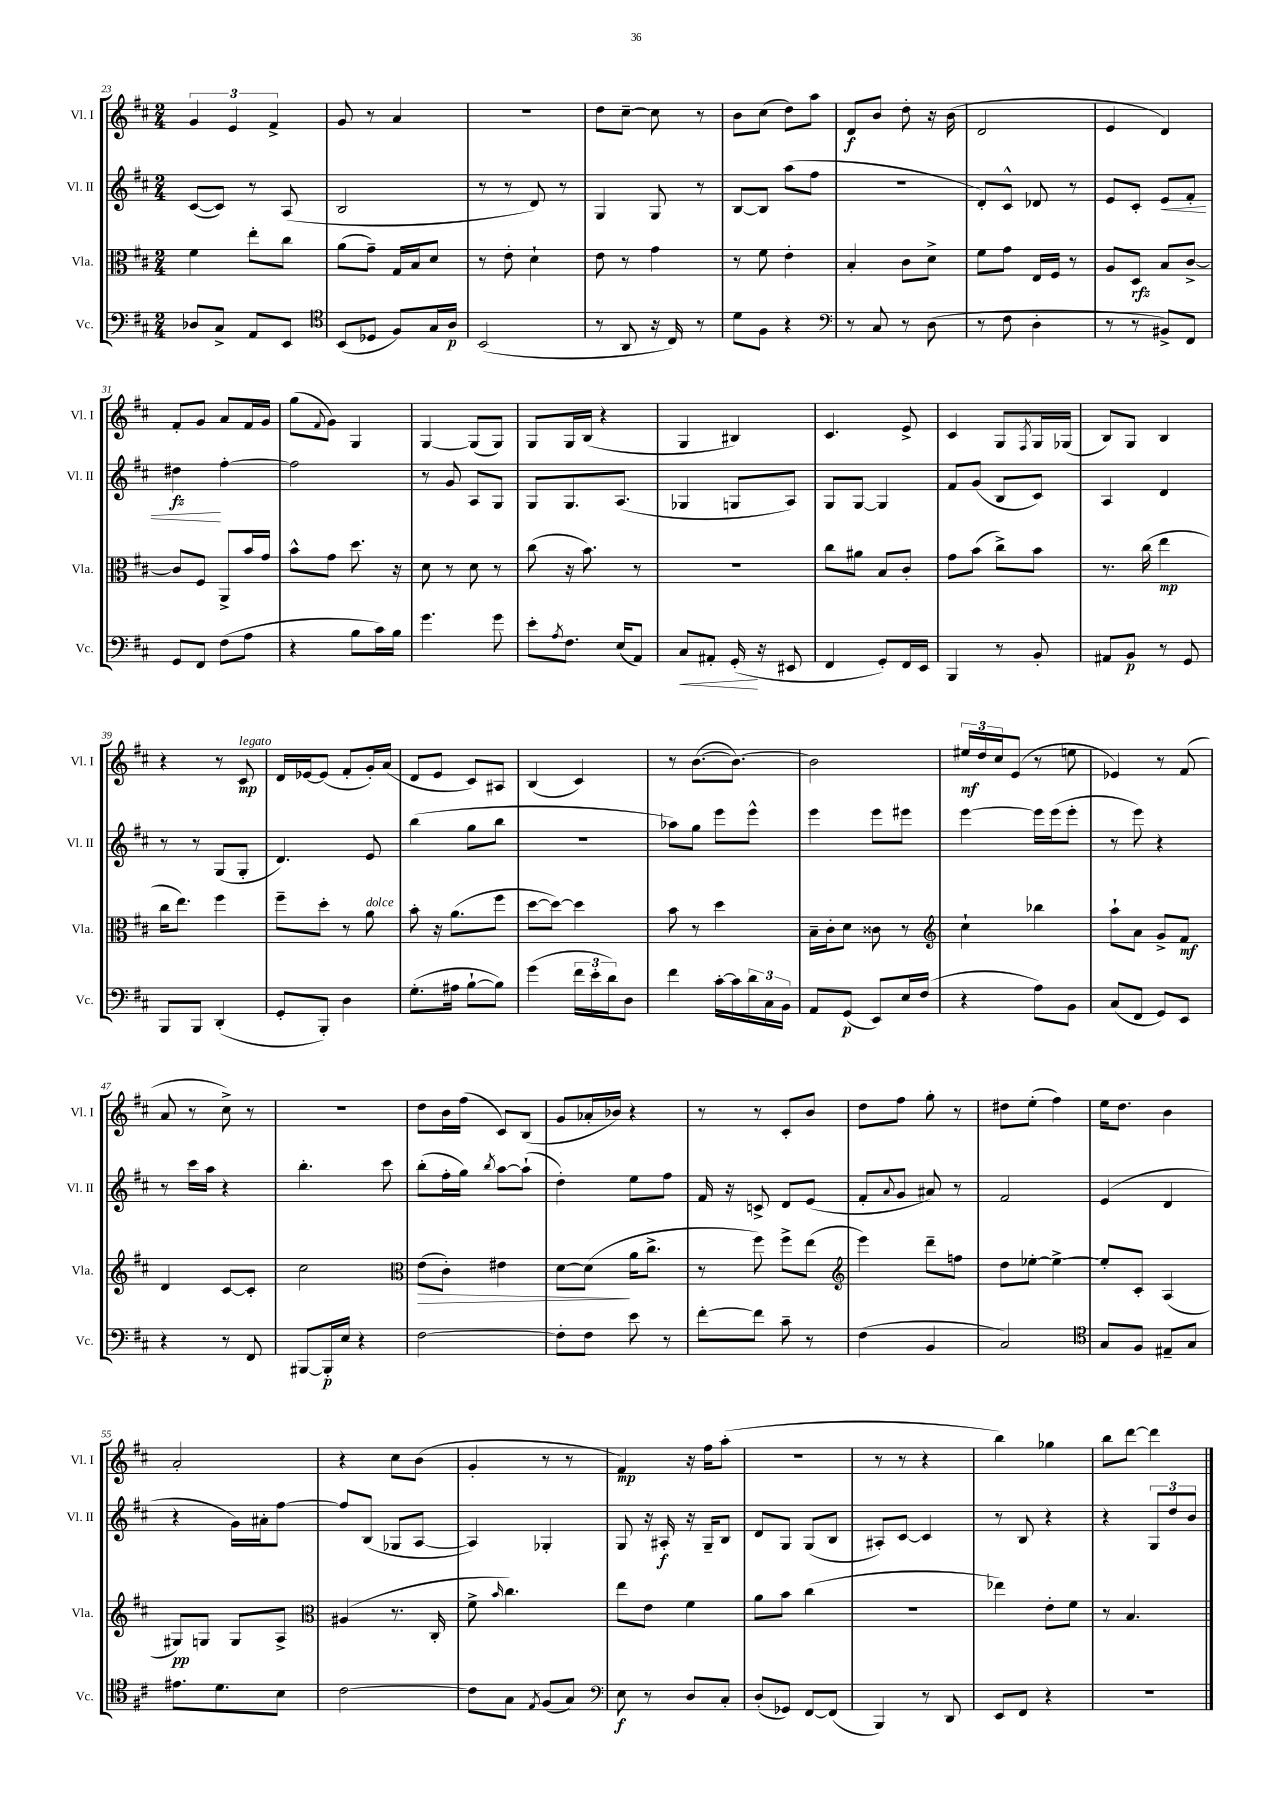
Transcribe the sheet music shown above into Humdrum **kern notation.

**kern	**dynam	**kern	**dynam	**kern	**dynam	**kern	**dynam
*part4	*part4	*part3	*part3	*part2	*part2	*part1	*part1
*staff4	*staff4	*staff3	*staff3	*staff2	*staff2	*staff1	*staff1
*I"Vc.	*	*I"Vla.	*	*I"Vl. II	*	*I"Vl. I	*
*I'Vc.	*	*I'Vla.	*	*I'Vl. II	*	*I'Vl. I	*
*clefF4	*	*clefC3	*	*clefG2	*	*clefG2	*
*k[f#c#]	*	*k[f#c#]	*	*k[f#c#]	*	*k[f#c#]	*
*M2/4	*	*M2/4	*	*M2/4	*	*M2/4	*
=23	=23	=23	=23	=23	=23	=23	=23
8D-X/L	.	4f#\	.	([8c#/L	.	6g/	.
8C#^/J	.	.	.	8c#/J])	.	.	.
.	.	.	.	.	.	6e/	.
8AA/L	.	8ee'\L	.	8r	.	.	.
.	.	.	.	.	.	6f#^/	.
8EE/J	.	8cc#\J	.	(8A/	.	.	.
=24	=24	=24	=24	=24	=24	=24	=24
*clefC4	*	*	*	*	*	*	*
(8BB/L	.	(8a\L	.	2B/	.	8g/	.
8D-X/J	.	8g~\J)	.	.	.	8r	.
8F#/L)	.	16G/LL	.	.	.	4a/	.
.	.	16B/J	.	.	.	.	.
16G/L	.	8d/J	.	.	.	.	.
16A/JJ	p	.	.	.	.	.	.
=25	=25	=25	=25	=25	=25	=25	=25
(2BB/	.	8r	.	8r	.	2r	.
.	.	8e'\	.	8r	.	.	.
.	.	4d`\	.	8d/)	.	.	.
.	.	.	.	8r	.	.	.
=26	=26	=26	=26	=26	=26	=26	=26
8r	.	8e\	.	4G/	.	8dd\L	.
8AA/	.	8r	.	.	.	[8cc#~\J	.
16r	.	4g\	.	8G/	.	8cc#\]	.
16C#/)	.	.	.	.	.	.	.
8r	.	.	.	8r	.	8r	.
=27	=27	=27	=27	=27	=27	=27	=27
8d\L	.	8r	.	[8B/L	.	8b\L	.
8F#\J	.	8f#\	.	8B/J]	.	(8cc#\J	.
4r	.	4e'\	.	(8aa\L	.	8dd\L)	.
.	.	.	.	8ff#\J	.	8aa\J	.
=28	=28	=28	=28	=28	=28	=28	=28
*clefF4	*	*	*	*	*	*	*
8r	.	4B'/	.	2r	.	8d/L	f
8C#/	.	.	.	.	.	8b/J	.
8r	.	8c#\L	.	.	.	8dd'\	.
(8D\	.	8d^\J	.	.	.	16r	.
.	.	.	.	.	.	(16b\	.
=29	=29	=29	=29	=29	=29	=29	=29
8r	.	8f#\L	.	8d'/L)	.	2d/	.
8F#\	.	8g\J	.	8c#^^/J	.	.	.
4D'\	.	16E/LL	.	8d-X/	.	.	.
.	.	16F#/JJ	.	.	.	.	.
.	.	8r	.	8r	.	.	.
=30	=30	=30	=30	=30	=30	=30	=30
8r	.	8A/L	.	8e/L	.	4e/	.
8r	.	8D/J	rfz	8c#'/J	.	.	.
!	!	!	!	!	!LO:HP:b	!	!
8BB#X^/L)	.	8B/L	.	8e/L	<	4d/)	.
8FF#/J	.	[8c#^/J	.	8f#'/J	.	.	.
!!LO:LB:g=z
=31	=31	=31	=31	=31	=31	=31	=31
8GG/L	.	8c#/L]	.	4dd#X\	fz	8f#'/L	.
8FF#/J	.	8F#/J	.	.	.	8g/J	.
(8F#\L	.	8AA^/L	.	[4ff#'\	[	8a/L	.
8A\J	.	16b/L	.	.	.	16f#/L	.
.	.	16g/JJ	.	.	.	16g/JJ	.
=32	=32	=32	=32	=32	=32	=32	=32
4r	.	8b^^\L	.	2ff#\]	.	(8gg\L	.
.	.	.	.	.	.	8qqf#/	.
.	.	8g\J	.	.	.	8g\J)	.
8B\L	.	8.dd\	.	.	.	4G/	.
16c#\L)	.	.	.	.	.	.	.
16B\JJ	.	16r	.	.	.	.	.
=33	=33	=33	=33	=33	=33	=33	=33
4.g\	.	8d\	.	8r	.	[4G/	.
.	.	8r	.	8g/	.	.	.
.	.	8d\	.	8A/L	.	(8G/L]	.
8g\	.	8r	.	8G/J	.	8G/J)	.
=34	=34	=34	=34	=34	=34	=34	=34
8e'\L	.	(8cc#\	.	8G/L	.	8G/L	.
8qA/	.	.	.	.	.	.	.
8.F#\J	.	16r	.	8.G/	.	16G/L	.
.	.	8.b\)	.	.	.	(16B/JJ	.
.	.	.	.	.	.	4r	.
(16E/KL	.	.	.	(8.A/J	.	.	.
8AA/J)	.	8r	.	.	.	.	.
=35	=35	=35	=35	=35	=35	=35	=35
!	!LO:HP:b	!	!	!	!	!	!
8C#/L	<	2r	.	4G-X/	.	4G/	.
8AA#X'/J	.	.	.	.	.	.	.
(16GG'/	.	.	.	8Gn/L	.	4B#X/)	.
16r	[	.	.	.	.	.	.
8EE#X/	.	.	.	8A/J)	.	.	.
=36	=36	=36	=36	=36	=36	=36	=36
4FF#/	.	8cc#\L	.	8G/L	.	4.c#/	.
.	.	8a#X\J	.	[8G/J	.	.	.
8GG'/L)	.	8B/L	.	4G/]	.	.	.
16FF#/L	.	8c#'/J	.	.	.	8e^/	.
16EE/JJ	.	.	.	.	.	.	.
=37	=37	=37	=37	=37	=37	=37	=37
4BBB/	.	8g\L	.	8f#/L	.	4c#/	.
.	.	(8b\J	.	(8g/J	.	.	.
8r	.	8cc#^\L)	.	8B/L	.	8G/L	.
.	.	.	.	.	.	8qF#/	.
8BB'/	.	8b\J	.	8c#/J)	.	16G/L	.
.	.	.	.	.	.	(16G-X/JJ	.
=38	=38	=38	=38	=38	=38	=38	=38
8AA#X/L	.	8.r	.	4A/	.	8B/L)	.
8BB/J	p	.	.	.	.	8G/J	.
.	.	(16cc#\	.	.	.	.	.
8r	.	4ee\	mp	4d/	.	4B/	.
8GG/	.	.	.	.	.	.	.
!!LO:LB:g=z
=39	=39	=39	=39	=39	=39	=39	=39
8BBB/L	.	16cc#\KL	.	8r	.	4r	.
.	.	8.ee\J)	.	.	.	.	.
8BBB/J	.	.	.	8r	.	.	.
(4DD'/	.	4ff#\	.	(8G/L	.	8r	.
!	!	!	!	!	!	!LO:TX:a:i:t=legato	!
.	.	.	.	8G'/J	.	8c#/	mp
=40	=40	=40	=40	=40	=40	=40	=40
8GG'/L	.	8ff#~\L	.	4.d/)	.	16d/LL	.
.	.	.	.	.	.	[16e-X/J	.
8BBB'/J)	.	8dd'\J	.	.	.	(8e-/J]	.
4D\	.	8r	.	.	.	8f#'/L	.
!	!	!LO:TX:a:i:t=dolce	!	!	!	!	!
.	.	8a\	.	8e/	.	16g'/L)	.
.	.	.	.	.	.	(16a/JJ	.
=41	=41	=41	=41	=41	=41	=41	=41
(8.G'\L	.	8b'\	.	(4bb\	.	8d/L	.
.	.	16r	.	.	.	8e/J	.
16A#X\Jk	.	(8.a\L	.	.	.	.	.
[8B`\L	.	.	.	8gg\L	.	8c#/L)	.
8B\J])	.	8ff#\J	.	8bb\J	.	8A#X/J	.
=42	=42	=42	=42	=42	=42	=42	=42
(4g\	.	[8dd\L	.	2r	.	(4B/	.
.	.	8dd\J_)	.	.	.	.	.
24f#\LL	.	4dd\]	.	.	.	4c#/)	.
24e'\	.	.	.	.	.	.	.
24d\J)	.	.	.	.	.	.	.
8D\J	.	.	.	.	.	.	.
=43	=43	=43	=43	=43	=43	=43	=43
4f#\	.	8b\	.	8aa-X\L)	.	8r	.
.	.	8r	.	8gg\J	.	([8.b\L	.
[16c#'\LL	.	4dd\	.	8eee\L	.	.	.
16c#\]	.	.	.	.	.	8.b\J_)	.
24d\	.	.	.	8eee^^\J	.	.	.
24C#\	.	.	.	.	.	.	.
24BB\JJ	.	.	.	.	.	.	.
=44	=44	=44	=44	=44	=44	=44	=44
8AA/L	.	16B~\LL	.	4eee\	.	2b\]	.
.	.	16c#'\J	.	.	.	.	.
(8GG/J	p	8d\J	.	.	.	.	.
8EE/L)	.	8c##X\	.	8eee\L	.	.	.
16E/L	.	8r	.	8eee#X\J	.	.	.
(16F#/JJ	.	.	.	.	.	.	.
=45	=45	=45	=45	=45	=45	=45	=45
*	*	*clefG2	*	*	*	*	*
4r	.	4cc#`\	.	[4eee\	.	24ee#X/LL	mf
.	.	.	.	.	.	24dd/	.
.	.	.	.	.	.	24cc#/J	.
.	.	.	.	.	.	(8e/J	.
8A\L)	.	4bb-X\	.	16eee\LL]	.	8r	.
.	.	.	.	(16eee\J	.	.	.
8BB\J	.	.	.	8eee'\J	.	8een\	.
=46	=46	=46	=46	=46	=46	=46	=46
(8C#/L	.	8aa`\L	.	8r	.	4e-X/)	.
8FF#/J	.	8a\J	.	8eee\)	.	.	.
8GG/L)	.	8g^/L	.	4r	.	8r	.
8EE/J	.	8f#/J	mf	.	.	(8f#/	.
!!LO:LB:g=z
=47	=47	=47	=47	=47	=47	=47	=47
4r	.	4d/	.	8r	.	8a/	.
.	.	.	.	16ccc#\LL	.	8r	.
.	.	.	.	16aa\JJ	.	.	.
8r	.	[8c#/L	.	4r	.	8cc#^\)	.
8FF#/	.	8c#'/J]	.	.	.	8r	.
=48	=48	=48	=48	=48	=48	=48	=48
[8BBB#X/L	.	2cc#\	.	4.bb'\	.	2r	.
16BBB#'/L]	p	.	.	.	.	.	.
16E/JJ	.	.	.	.	.	.	.
4r	.	.	.	.	.	.	.
.	.	.	.	8ccc#\	.	.	.
=49	=49	=49	=49	=49	=49	=49	=49
*	*	*clefC3	*	*	*	*	*
!	!	!	!LO:HP:b	!	!	!	!
[2F#\	.	(8e\L	>	(8bb'\L	.	8dd\L	.
.	.	8c#'\J)	.	16ff#'\L	.	16b\L	.
.	.	.	.	16gg\JJ)	.	(16ff#\JJ	.
.	.	.	.	8qbb/	.	.	.
.	.	4e#X\	.	[8aa\L	.	8c#/L)	.
.	.	.	.	(8aa`\J]	.	(8B/J	.
=50	=50	=50	=50	=50	=50	=50	=50
8F#'\L]	.	[8d\L	.	4dd'\)	.	8g/L	.
8F#\J	.	(8d\J]	.	.	.	16a-X'/L	.
.	.	.	.	.	.	16b-X/JJ)	.
8e\	.	16a\KL	]	8ee\L	.	4r	.
.	.	8.cc#^\J	.	.	.	.	.
8r	.	.	.	8ff#\J	.	.	.
=51	=51	=51	=51	=51	=51	=51	=51
[8f#'\L	.	8r	.	16f#/	.	8r	.
.	.	.	.	16r	.	.	.
8f#\J]	.	8ff#\)	.	8cn^/	.	8r	.
8c#~\	.	8ff#^\L	.	8d/L	.	8c#'/L	.
8r	.	(8ee\J	.	(8e/J	.	8b/J	.
=52	=52	=52	=52	=52	=52	=52	=52
*	*	*clefG2	*	*	*	*	*
(4F#\	.	4eee\)	.	8f#'/L	.	8dd\L	.
.	.	.	.	8qqa/	.	.	.
.	.	.	.	8g/J	.	8ff#\J	.
4BB/	.	8ddd~\L	.	8a#X/)	.	8gg'\	.
.	.	8ffn\J	.	8r	.	8r	.
=53	=53	=53	=53	=53	=53	=53	=53
2C#/)	.	8dd\L	.	2f#/	.	8dd#X\L	.
.	.	[8ee-X'\J	.	.	.	(8ee'\J	.
.	.	4ee-^\_	.	.	.	4ff#\)	.
=54	=54	=54	=54	=54	=54	=54	=54
*clefC4	*	*	*	*	*	*	*
8G/L	.	8ee-'/L]	.	(4e/	.	16ee\KL	.
.	.	.	.	.	.	8.dd\J	.
8F#/J	.	8c#'/J	.	.	.	.	.
8E#X~/L	.	(4A/	.	4d/	.	4b\	.
8G/J	.	.	.	.	.	.	.
!!LO:LB:g=z
=55	=55	=55	=55	=55	=55	=55	=55
8.e#X\L	.	8G#X/L)	pp	4r	.	2a'/	.
.	.	8Gn/J	.	.	.	.	.
8.d\	.	.	.	.	.	.	.
.	.	8G/L	.	16g\LL)	.	.	.
.	.	.	.	16a#X'\J	.	.	.
8B\J	.	8A^/J	.	[8ff#\J	.	.	.
=56	=56	=56	=56	=56	=56	=56	=56
*	*	*clefC3	*	*	*	*	*
[2c#\	.	(4A#X/	.	8ff#/L]	.	4r	.
.	.	.	.	(8B/J	.	.	.
.	.	8.r	.	8G-X/L	.	8cc#\L	.
.	.	.	.	[8A/J	.	(8b\J	.
.	.	16C#'/	.	.	.	.	.
=57	=57	=57	=57	=57	=57	=57	=57
8c#\L]	.	8f#^\	.	4A/])	.	4g'/	.
.	.	16qqb/	.	.	.	.	.
8G\J	.	4.cc#\)	.	.	.	.	.
8qE/	.	.	.	.	.	.	.
(8F#/L	.	.	.	4G-X'/	.	8r	.
8G/J)	.	.	.	.	.	8r	.
=58	=58	=58	=58	=58	=58	=58	=58
*clefF4	*	*	*	*	*	*	*
8E\	f	8ee\L	.	8G/	.	4f#/)	mp
8r	.	8e\J	.	16r	.	.	.
.	.	.	.	16A#X'/	f	.	.
8D/L	.	4f#\	.	16r	.	16r	.
.	.	.	.	16G~/KL	.	16ff#\KL	.
8C#'/J	.	.	.	8B/J	.	(8aa'\J	.
=59	=59	=59	=59	=59	=59	=59	=59
(8D'/L	.	8a\L	.	8d/L	.	2r	.
8GG-X/J)	.	8b\J	.	8G/J	.	.	.
[8FF#/L	.	(4cc#\	.	(8G/L	.	.	.
(8FF#/J]	.	.	.	8B/J	.	.	.
=60	=60	=60	=60	=60	=60	=60	=60
4BBB/)	.	2r	.	8A#X'/L)	.	8r	.
.	.	.	.	[8c#/J	.	8r	.
8r	.	.	.	4c#/]	.	4r	.
8DD/	.	.	.	.	.	.	.
=61	=61	=61	=61	=61	=61	=61	=61
8EE/L	.	4ee-X\)	.	8r	.	4bb\)	.
8FF#/J	.	.	.	8B/	.	.	.
4r	.	8e'\L	.	4r	.	4gg-X\	.
.	.	8f#\J	.	.	.	.	.
=62	=62	=62	=62	=62	=62	=62	=62
2r	.	8r	.	4r	.	8bb\L	.
.	.	4.B/	.	.	.	[8ddd\J	.
.	.	.	.	12G/L	.	4ddd\]	.
.	.	.	.	12dd/	.	.	.
.	.	.	.	12b/J	.	.	.
==	==	==	==	==	==	==	==
*-	*-	*-	*-	*-	*-	*-	*-
